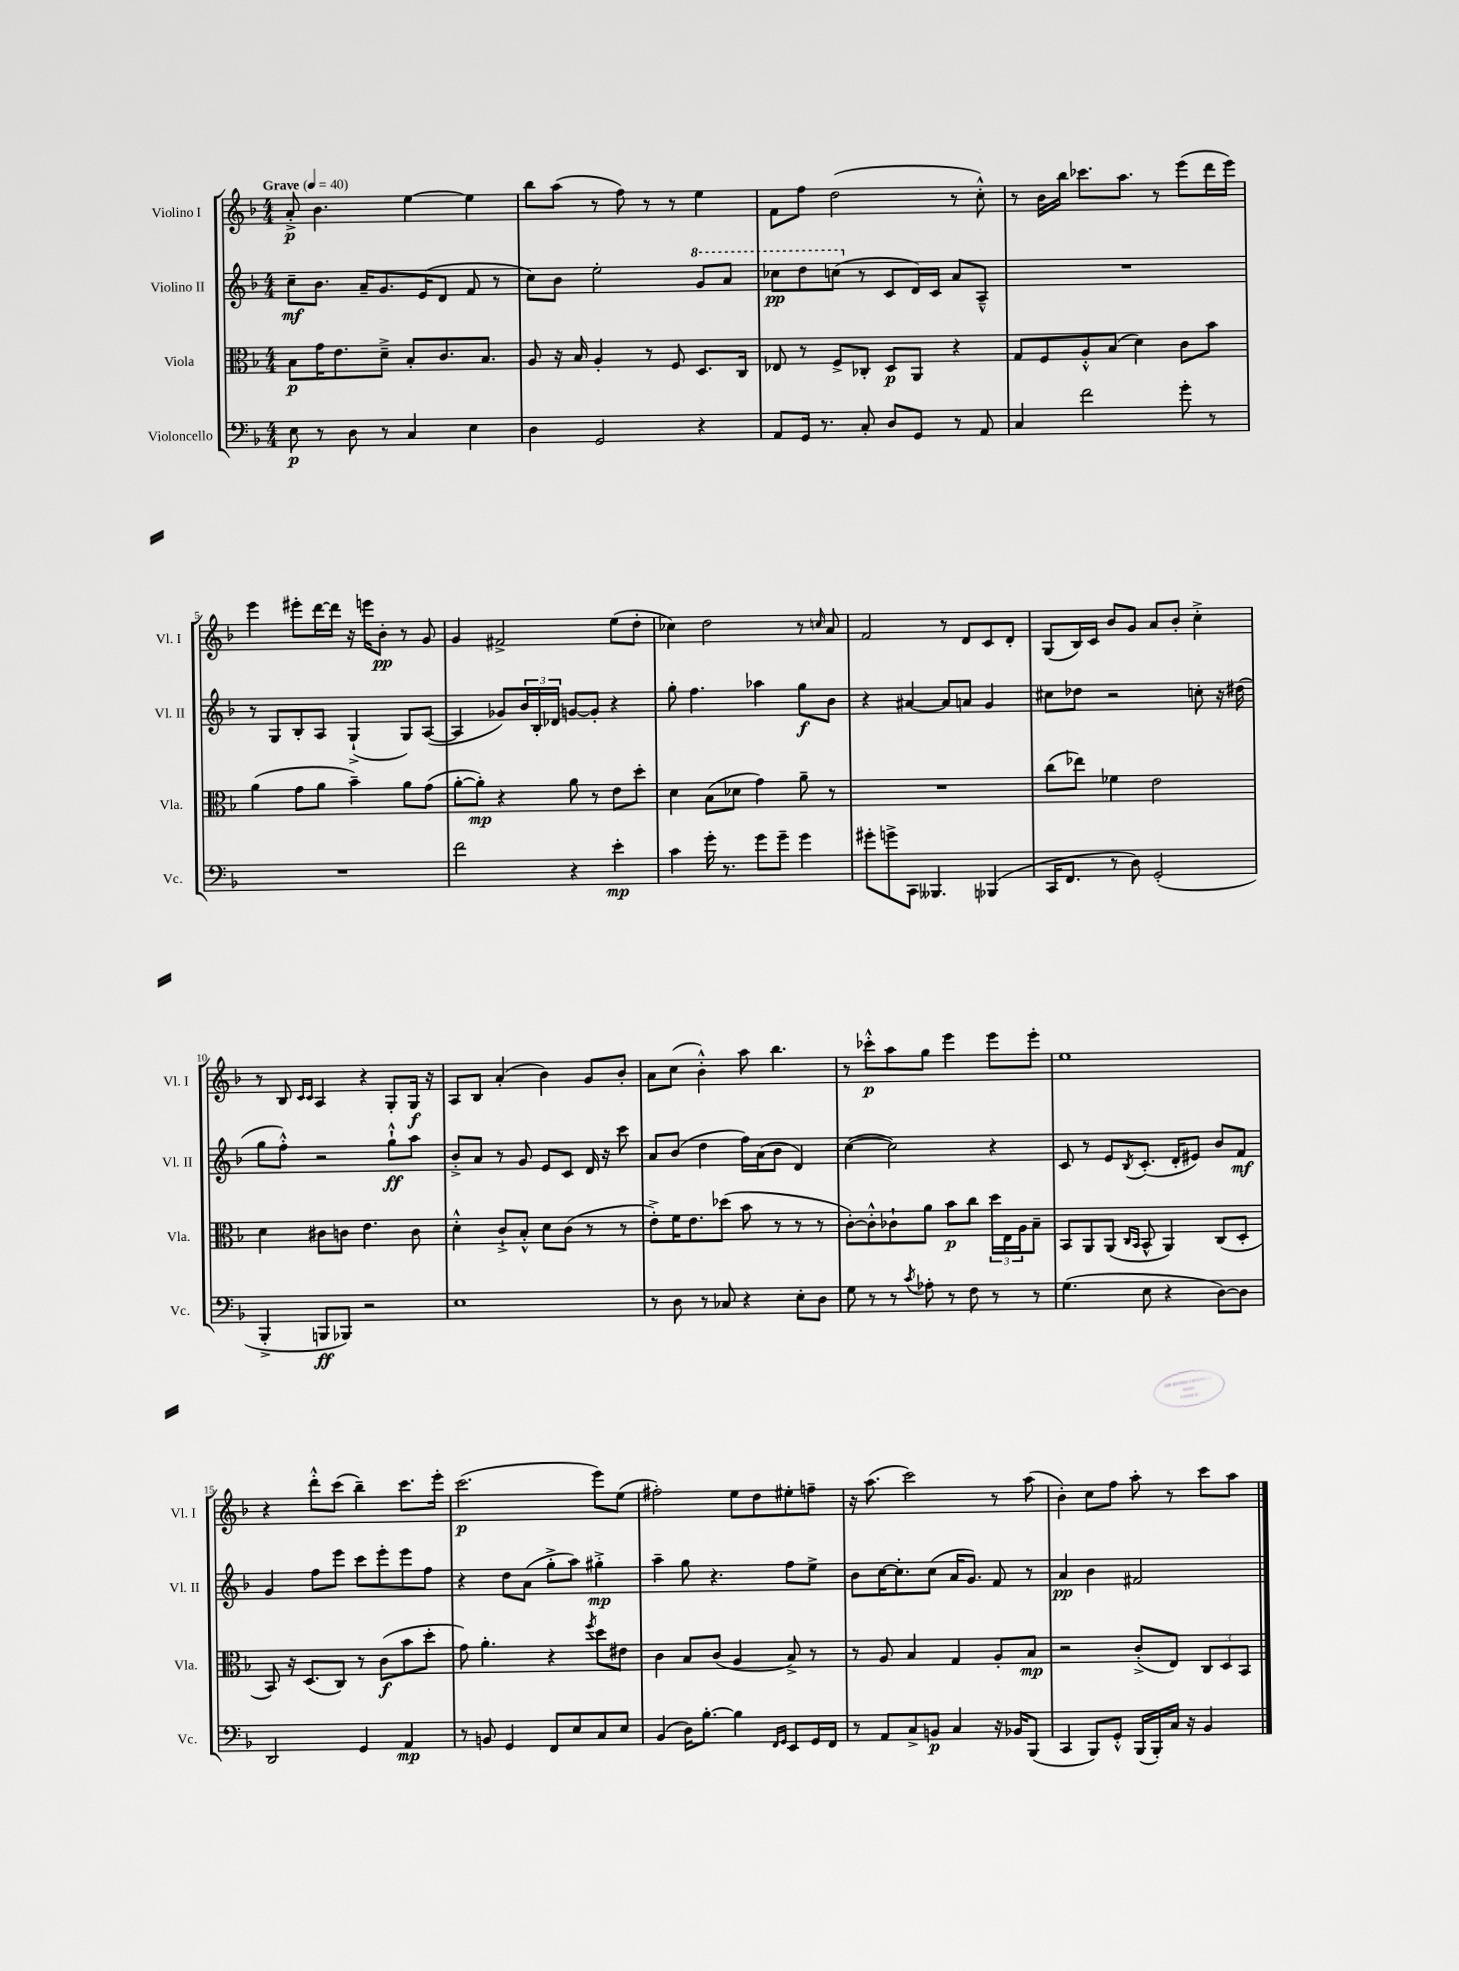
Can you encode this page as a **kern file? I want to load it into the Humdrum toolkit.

**kern	**dynam	**kern	**dynam	**kern	**dynam	**kern	**dynam
*part4	*part4	*part3	*part3	*part2	*part2	*part1	*part1
*staff4	*staff4	*staff3	*staff3	*staff2	*staff2	*staff1	*staff1
*I"Violoncello	*	*I"Viola	*	*I"Violino II	*	*I"Violino I	*
*I'Vc.	*	*I'Vla.	*	*I'Vl. II	*	*I'Vl. I	*
*clefF4	*	*clefC3	*	*clefG2	*	*clefG2	*
*k[b-]	*	*k[b-]	*	*k[b-]	*	*k[b-]	*
*M4/4	*	*M4/4	*	*M4/4	*	*M4/4	*
*MM40	*	*MM40	*	*MM40	*	*MM40	*
=1	=1	=1	=1	=1	=1	=1	=1
!	!	!	!	!	!	!LO:TX:a:B:t=Grave	!
8E\	p	8B-\L	p	8cc~\L	mf	8a'^/	p
8r	.	16g\K	.	8.b-\J	.	4.b-\	.
.	.	8.e\	.	.	.	.	.
8D\	.	.	.	.	.	.	.
.	.	.	.	16a~/KL	.	.	.
8r	.	8d~^\J	.	8.g/	.	.	.
4C/	.	8B-'/L	.	.	.	[4ee\	.
.	.	.	.	(16e/K	.	.	.
.	.	8.c/	.	8d/J	.	.	.
4E\	.	.	.	8f/	.	4ee\]	.
.	.	8.B-/J	.	.	.	.	.
.	.	.	.	8r	.	.	.
=2	=2	=2	=2	=2	=2	=2	=2
4D\	.	8A/	.	8cc\L)	.	8bb-\L	.
.	.	16r	.	8b-\J	.	(8aa\J	.
.	.	16B-/	.	.	.	.	.
2GG/	.	4A'/	.	2ee'\	.	8r	.
.	.	.	.	.	.	8ff\)	.
.	.	8r	.	.	.	8r	.
.	.	8F/	.	.	.	8r	.
*	*	*	*	*8va	*	*	*
4r	.	8.D/L	.	8gg/L	.	4ee\	.
.	.	.	.	8aa/J	.	.	.
.	.	16C/Jk	.	.	.	.	.
=3	=3	=3	=3	=3	=3	=3	=3
8AA/L	.	8E-X/	.	8ccc-X\L	pp	8f\L	.
16GG/Jk	.	8r	.	8ddd\	.	8ff\J	.
8.r	.	.	.	.	.	.	.
.	.	8F^/L	.	(8cccn\J	.	(2dd\	.
*	*	*	*	*X8va	*	*	*
8C'/	.	8C-X'/J	.	8r	.	.	.
8D/L	.	8D/L	p	8c/L	.	.	.
8GG/J	.	8AA/J	.	16d/L)	.	.	.
.	.	.	.	16c/JJ	.	.	.
8r	.	4r	.	8a/L	.	8r	.
8AA/	.	.	.	8A~^^/J	.	8cc'^^\)	.
=4	=4	=4	=4	=4	=4	=4	=4
4C/	.	8G/L	.	1r	.	8r	.
.	.	8F/	.	.	.	16b-\LL	.
.	.	.	.	.	.	16bb-\JJ	.
2f\	.	8A'^^/	.	.	.	8.ccc-X\L	.
.	.	(8B-/J	.	.	.	.	.
.	.	.	.	.	.	8.aa\J	.
.	.	4d\)	.	.	.	.	.
.	.	.	.	.	.	8r	.
8g'\	.	8c\L	.	.	.	(8eee\L	.
8r	.	8b-\J	.	.	.	16ddd\L	.
.	.	.	.	.	.	16eee\JJ)	.
!!LO:LB:g=z
=5	=5	=5	=5	=5	=5	=5	=5
1r	.	(4a\	.	8r	.	4eee\	.
.	.	.	.	8G/L	.	.	.
.	.	8g\L	.	8B-'/	.	8eee#X'\L	.
.	.	8a\J	.	8A/J	.	[16ddd\L	.
.	.	.	.	.	.	16ddd\JJ]	.
.	.	4b-~\)	.	(4G`^/	.	16r	.
.	.	.	.	.	.	16eeen\KL	.
.	.	.	.	.	.	8b-'\J	pp
.	.	8a\L	.	8G/L)	.	8r	.
.	.	(8g\J	.	([8A/J	.	8g/	.
=6	=6	=6	=6	=6	=6	=6	=6
2f\	.	[8a'\L	.	4A/]	.	4g/	.
.	.	8a'\J])	mp	.	.	.	.
.	.	4r	.	8g-X/L)	.	2f#X^/	.
.	.	.	.	24b-/L	.	.	.
.	.	.	.	24B-'/	.	.	.
.	.	.	.	24d-X/JJ	.	.	.
4r	.	8a\	.	[8gn/L	.	.	.
.	.	8r	.	8g'/J]	.	.	.
4e'\	mp	8e\L	.	4r	.	(8ee\L	.
.	.	8dd'\J	.	.	.	8dd'\J	.
=7	=7	=7	=7	=7	=7	=7	=7
4c\	.	4d\	.	8gg'\	.	4cc-X\)	.
.	.	.	.	4.ff\	.	.	.
16g'\	.	(8B-\L	.	.	.	2dd\	.
8.r	.	.	.	.	.	.	.
.	.	8d-X\J	.	.	.	.	.
8g\L	.	4g\)	.	4aa-X\	.	.	.
8g~\J	.	.	.	.	.	.	.
4g\	.	8a~\	.	8gg\L	f	8r	.
.	.	.	.	.	.	16qqccn/	.
.	.	8r	.	8b-\J	.	8a/	.
=8	=8	=8	=8	=8	=8	=8	=8
8g#X'\L	.	1r	.	4r	.	2f/	.
8gn^\	.	.	.	.	.	.	.
8CC\J	.	.	.	[4a#X/	.	.	.
4.BBB--X/	.	.	.	.	.	.	.
.	.	.	.	8a#/L]	.	8r	.
.	.	.	.	8an/J	.	8d/L	.
(4BBB-X/	.	.	.	4g/	.	8c/	.
.	.	.	.	.	.	8d'/J	.
=9	=9	=9	=9	=9	=9	=9	=9
16CC/KL	.	(8cc\L	.	8cc#X\L	.	(8G/L	.
8.FF/J	.	.	.	.	.	.	.
.	.	8ee-X\J)	.	8dd-X\J	.	16B-/L)	.
.	.	.	.	.	.	16c/JJ	.
8r	.	4f-X\	.	2r	.	8b-/L	.
8D\)	.	.	.	.	.	8g/J	.
(2GG'/	.	2e\	.	.	.	8a/L	.
.	.	.	.	.	.	8b-'/J	.
.	.	.	.	8ccn'\	.	4cc'^\	.
.	.	.	.	16r	.	.	.
.	.	.	.	(16dd#X\	.	.	.
!!LO:LB:g=z
=10	=10	=10	=10	=10	=10	=10	=10
4BBB-'^/	.	4d\	.	8gg\L	.	8r	.
.	.	.	.	8ff'^^\J)	.	8B-/	.
.	.	.	.	.	.	16qqc/LL	.
.	.	.	.	.	.	16qqc/JJ	.
8BBBn/L	ff	8c#X\L	.	2r	.	4A/	.
8BBB-X/J)	.	8cn\J	.	.	.	.	.
2r	.	4.e\	.	.	.	4r	.
.	.	.	.	8gg`^^\L	ff	8G'/L	.
.	.	8c\	.	8aa\J	.	16G/Jk	f
.	.	.	.	.	.	16r	.
=11	=11	=11	=11	=11	=11	=11	=11
1E	.	4d'^^\	.	8b-'^/L	.	8A/L	.
.	.	.	.	8a/J	.	8B-/J	.
.	.	8c`^/L	.	8r	.	(4a'/	.
.	.	8B-'^^/J	.	8g/	.	.	.
.	.	8d\L	.	8e/L	.	4b-\)	.
.	.	(8c\J	.	8c/J	.	.	.
.	.	8r	.	16d/	.	8g/L	.
.	.	.	.	16r	.	.	.
.	.	8r	.	8ccc\	.	8b-'/J	.
=12	=12	=12	=12	=12	=12	=12	=12
8r	.	8e'^\L)	.	8a/L	.	8a\L	.
8D\	.	16f\K	.	(8b-/J	.	(8cc\J	.
.	.	8.e\	.	.	.	.	.
8r	.	.	.	4dd\	.	4b-'^^\)	.
8C-X/	.	(8dd-X\J	.	.	.	.	.
4r	.	8b-\	.	16ff\LL)	.	8aa\	.
.	.	.	.	(16a\J	.	.	.
.	.	8r	.	8b-\J	.	4.bb-\	.
8E'\L	.	8r	.	4d/)	.	.	.
8D\J	.	8r	.	.	.	.	.
=13	=13	=13	=13	=13	=13	=13	=13
8G\	.	[8c'\L)	.	([4cc\	.	8r	.
8r	.	8c'^^\]	.	.	.	8ccc-X'^^\L	p
8r	.	8c-X`\	.	2cc\])	.	8aa\	.
8qc/	.	.	.	.	.	.	.
8A-X'\	.	8a\J	.	.	.	8gg\J	.
8r	.	8b-\L	p	.	.	4eee\	.
8F\	.	8cc\J	.	.	.	.	.
8r	.	24dd\LL	.	4r	.	8eee\L	.
.	.	24E\	.	.	.	.	.
.	.	24A\J	.	.	.	.	.
8r	.	8B-~\J	.	.	.	8eee'\J	.
=14	=14	=14	=14	=14	=14	=14	=14
(4.G\	.	8BB-/L	.	8c/	.	1ee	.
.	.	8AA/	.	8r	.	.	.
.	.	(8AA/J	.	8e/L	.	.	.
.	.	16qqC/LL	.	.	.	.	.
.	.	16qqBB-/JJ	.	8qB-/	.	.	.
8E\	.	8BB-^^/	.	(8.c'/J	.	.	.
4r	.	4AA/)	.	.	.	.	.
.	.	.	.	16d'/KL	.	.	.
.	.	.	.	8e#X/J)	.	.	.
[8D\L)	.	(8C/L	.	8b-/L	.	.	.
8D\J]	.	8D'/J	.	8f/J	mf	.	.
!!LO:LB:g=z
=15	=15	=15	=15	=15	=15	=15	=15
2DD/	.	8BB-/)	.	4g/	.	4r	.
.	.	16r	.	.	.	.	.
.	.	(8.D/L	.	.	.	.	.
.	.	.	.	8ff\L	.	8ddd'^^\L	.
.	.	8C/J)	.	8eee\J	.	(8ccc\J	.
4GG/	.	8r	.	8ccc\L	.	4bb-~\)	.
.	.	(8c\L	f	8eee'\	.	.	.
4AA/	mp	8b-\	.	8eee\	.	8.ccc\L	.
.	.	8dd'\J	.	8ff\J	.	.	.
.	.	.	.	.	.	16eee'\Jk	.
=16	=16	=16	=16	=16	=16	=16	=16
8r	.	8g\)	.	4r	.	(2.ccc\	p
8BBn/	.	4.a'\	.	.	.	.	.
4GG/	.	.	.	8dd\L	.	.	.
.	.	.	.	(8a\J	.	.	.
8FF/L	.	4r	.	8gg'^\L	.	.	.
8E/	.	.	.	8aa\J)	.	.	.
.	.	8qff/	.	.	.	.	.
8C/	.	8dd\L	.	4gg#X'^\	mp	8eee\L)	.
8E/J	.	8e#X\J	.	.	.	(8ee\J	.
=17	=17	=17	=17	=17	=17	=17	=17
(4BB-/	.	4c\	.	4aa~\	.	2ff#X'\)	.
16D\KL)	.	8B-/L	.	8gg\	.	.	.
[8.B-'\J	.	.	.	.	.	.	.
.	.	(8c/J	.	4.r	.	.	.
4B-\]	.	4A/	.	.	.	8ee\L	.
.	.	.	.	.	.	8dd\	.
16qqFF/LL	.	.	.	.	.	.	.
16qqGG/JJ	.	.	.	.	.	.	.
8EE/L	.	8B-^/)	.	8ff\L	.	8ee#X'\	.
16GG/L	.	8r	.	8ee^\J	.	8ffn~\J	.
16FF/JJ	.	.	.	.	.	.	.
=18	=18	=18	=18	=18	=18	=18	=18
8r	.	8r	.	8b-\L	.	16r	.
.	.	.	.	.	.	(8.aa\	.
8AA/L	.	8A/	.	[16cc\K	.	.	.
.	.	.	.	8.cc'\]	.	.	.
8C^/	.	4B-/	.	.	.	2ccc\)	.
8BBn/J	p	.	.	(8cc\J	.	.	.
4C/	.	4G/	.	16a/KL	.	.	.
.	.	.	.	8.g/J)	.	.	.
16r	.	8A'/L	.	8f/	.	8r	.
16BB-X/KL	.	.	.	.	.	.	.
(8BBB-/J	.	8B-/J	mp	8r	.	(8aa\	.
=19	=19	=19	=19	=19	=19	=19	=19
4CC/	.	2r	.	4a/	pp	4b-'\)	.
8BBB-/L)	.	.	.	4b-\	.	8cc\L	.
8GG'^^/J	.	.	.	.	.	8ff\J	.
(16BBB-/LL	.	(8c'^/L	.	2f#X/	.	8aa'\	.
16BBB-'/)	.	.	.	.	.	.	.
16C/JJ	.	8E/J)	.	.	.	8r	.
16r	.	.	.	.	.	.	.
4BB-/	.	12C/L	.	.	.	8ccc\L	.
.	.	12D/	.	.	.	.	.
.	.	.	.	.	.	8aa\J	.
.	.	12BB-/J	.	.	.	.	.
==	==	==	==	==	==	==	==
*-	*-	*-	*-	*-	*-	*-	*-
